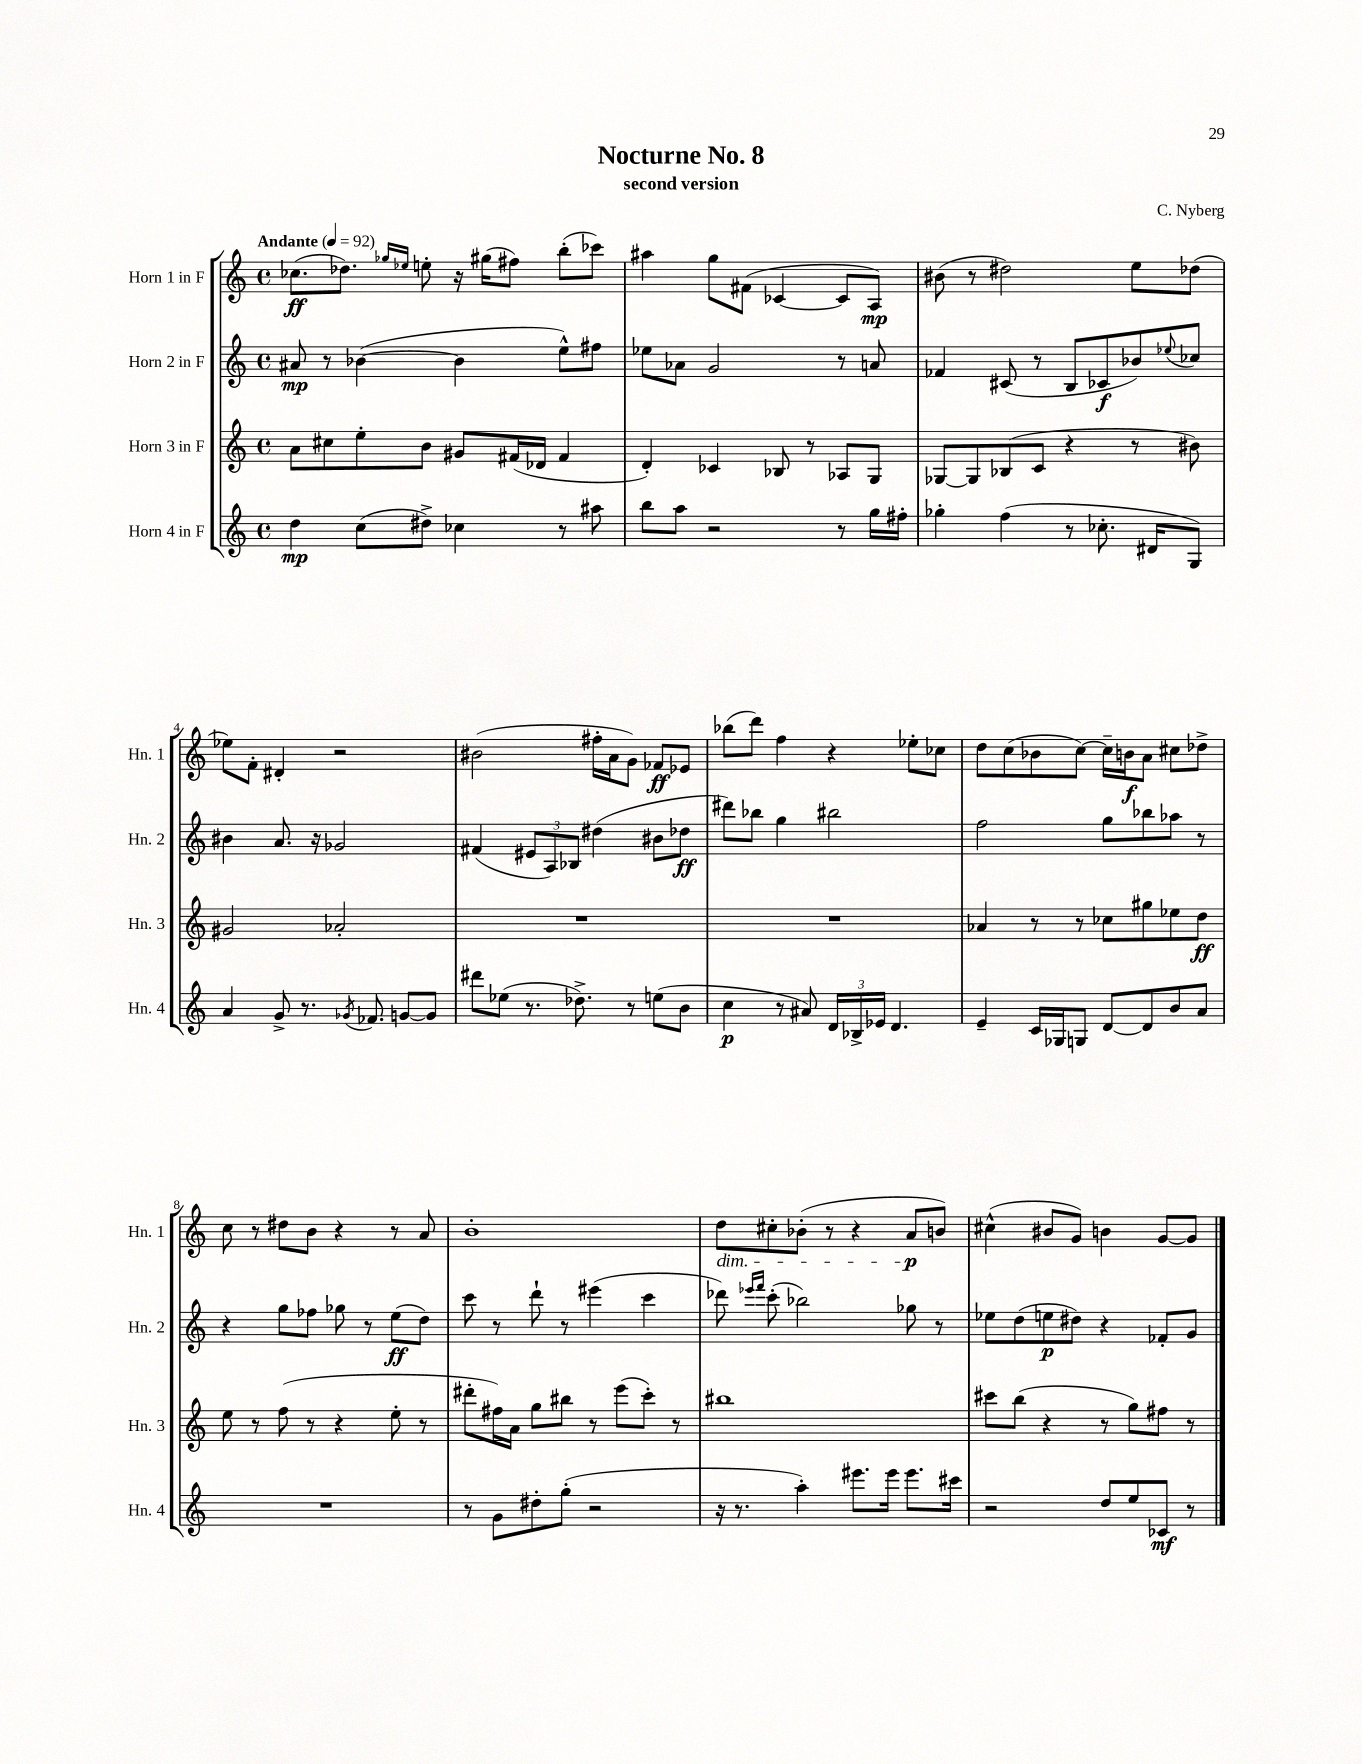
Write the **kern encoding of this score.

**kern	**kern	**kern	**kern
*staff4	*staff3	*staff2	*staff1
*clefG2	*clefG2	*clefG2	*clefG2
*k[]	*k[]	*k[]	*k[]
*M4/4	*M4/4	*M4/4	*M4/4
*met(c)	*met(c)	*met(c)	*met(c)
*MM92	*MM92	*MM92	*MM92
4dd	8a	8a#	(8.cc-
.	8cc#	8r	.
.	.	.	8.dd-)
(8cc	8ee'	([4b-	.
.	.	.	16qqgg-
.	.	.	16qqee-
8dd#^)	8b	.	8ee'
4cc-	8g#	4b-]	16r
.	.	.	(16gg#
.	(16f#	.	8ff#)
.	16d-	.	.
8r	4f#	8ee^^)	(8bb'
8aa#	.	8ff#	8ccc-)
=	=	=	=
8bb	4d')	8ee-	4aa#
8aa	.	8a-	.
2r	4c-	2g	8gg
.	.	.	(8f#
.	8B-	.	[4c-
.	8r	.	.
8r	8A-	8r	8c-]
16gg	8G	8a	8A)
16ff#'	.	.	.
=	=	=	=
4gg-'	[8G-	4f-	(8b#
.	8G-]	.	8r
(4ff	(8B-	(8c#	2dd#)
.	8c	8r	.
8r	4r	8B	.
8.cc-'	.	8c-	.
.	8r	8b-)	8ee
16d#	.	.	.
.	.	8qqee-	.
8G)	8b#)	8cc-	(8dd-
=	=	=	=
4a	2g#	4b#	8ee-)
.	.	.	8f'
8g^	.	8.a	4d#'
8.r	.	.	.
.	.	16r	.
.	2a-'	2g-	2r
8qg-	.	.	.
8.f-	.	.	.
[8g	.	.	.
8g]	.	.	.
=	=	=	=
8ddd#	1r	(4f#	(2b#
(8ee-	.	.	.
8.r	.	12e#	.
.	.	12A)	.
.	.	12B-	.
8.dd-^)	.	.	.
.	.	(4dd#	16ff#'
.	.	.	16a
8r	.	.	8g)
(8ee	.	8b#	8f-
8b	.	8dd-	8e-
=	=	=	=
4cc	1r	8ddd#)	(8bb-
.	.	8bb-	8ddd)
8r	.	4gg	4ff
8a#)	.	.	.
24d	.	2bb#	4r
24B-^	.	.	.
24e-	.	.	.
4.d	.	.	.
.	.	.	8ee-'
.	.	.	8cc-
=	=	=	=
4e~	4a-	2ff	8dd
.	.	.	(8cc
16c	8r	.	8b-
16G-	.	.	.
8G	8r	.	[8cc)
[8d	8cc-	8gg	16cc~]
.	.	.	16b
8d]	8gg#	8bb-	8a
8b	8ee-	8aa-	8cc#
8a	8dd	8r	8dd-^
=	=	=	=
1r	8ee	4r	8cc
.	8r	.	8r
.	(8ff	8gg	8dd#
.	8r	8ff-	8b
.	4r	8gg-	4r
.	.	8r	.
.	8ee'	(8ee	8r
.	8r	8dd)	8a
=	=	=	=
8r	8ddd#'	8ccc	1b'
8g	16ff#)	8r	.
.	16a	.	.
8dd#'	8gg	8ddd`	.
(8gg'	8bb#	8r	.
2r	8r	(4eee#	.
.	(8eee	.	.
.	8ccc')	4ccc	.
.	8r	.	.
=	=	=	=
16r	1bb#	8ddd-)	8dd
8.r	.	.	.
.	.	16qqeee-	.
.	.	16qqfff	.
.	.	(8ccc'	8cc#'
4aa')	.	2bb-)	(8b-'
.	.	.	8r
8.eee#	.	.	4r
16eee#	.	.	.
8.eee#	.	8gg-	8a
.	.	8r	8b)
16ccc#	.	.	.
=	=	=	=
2r	8ccc#	8ee-	(4cc#^^
.	(8bb	(8dd	.
.	4r	8ee	8b#
.	.	8dd#)	8g)
8dd	8r	4r	4b
8ee	8gg)	.	.
8c-	8ff#	8f-'	[8g
8r	8r	8g	8g]
==	==	==	==
*-	*-	*-	*-
